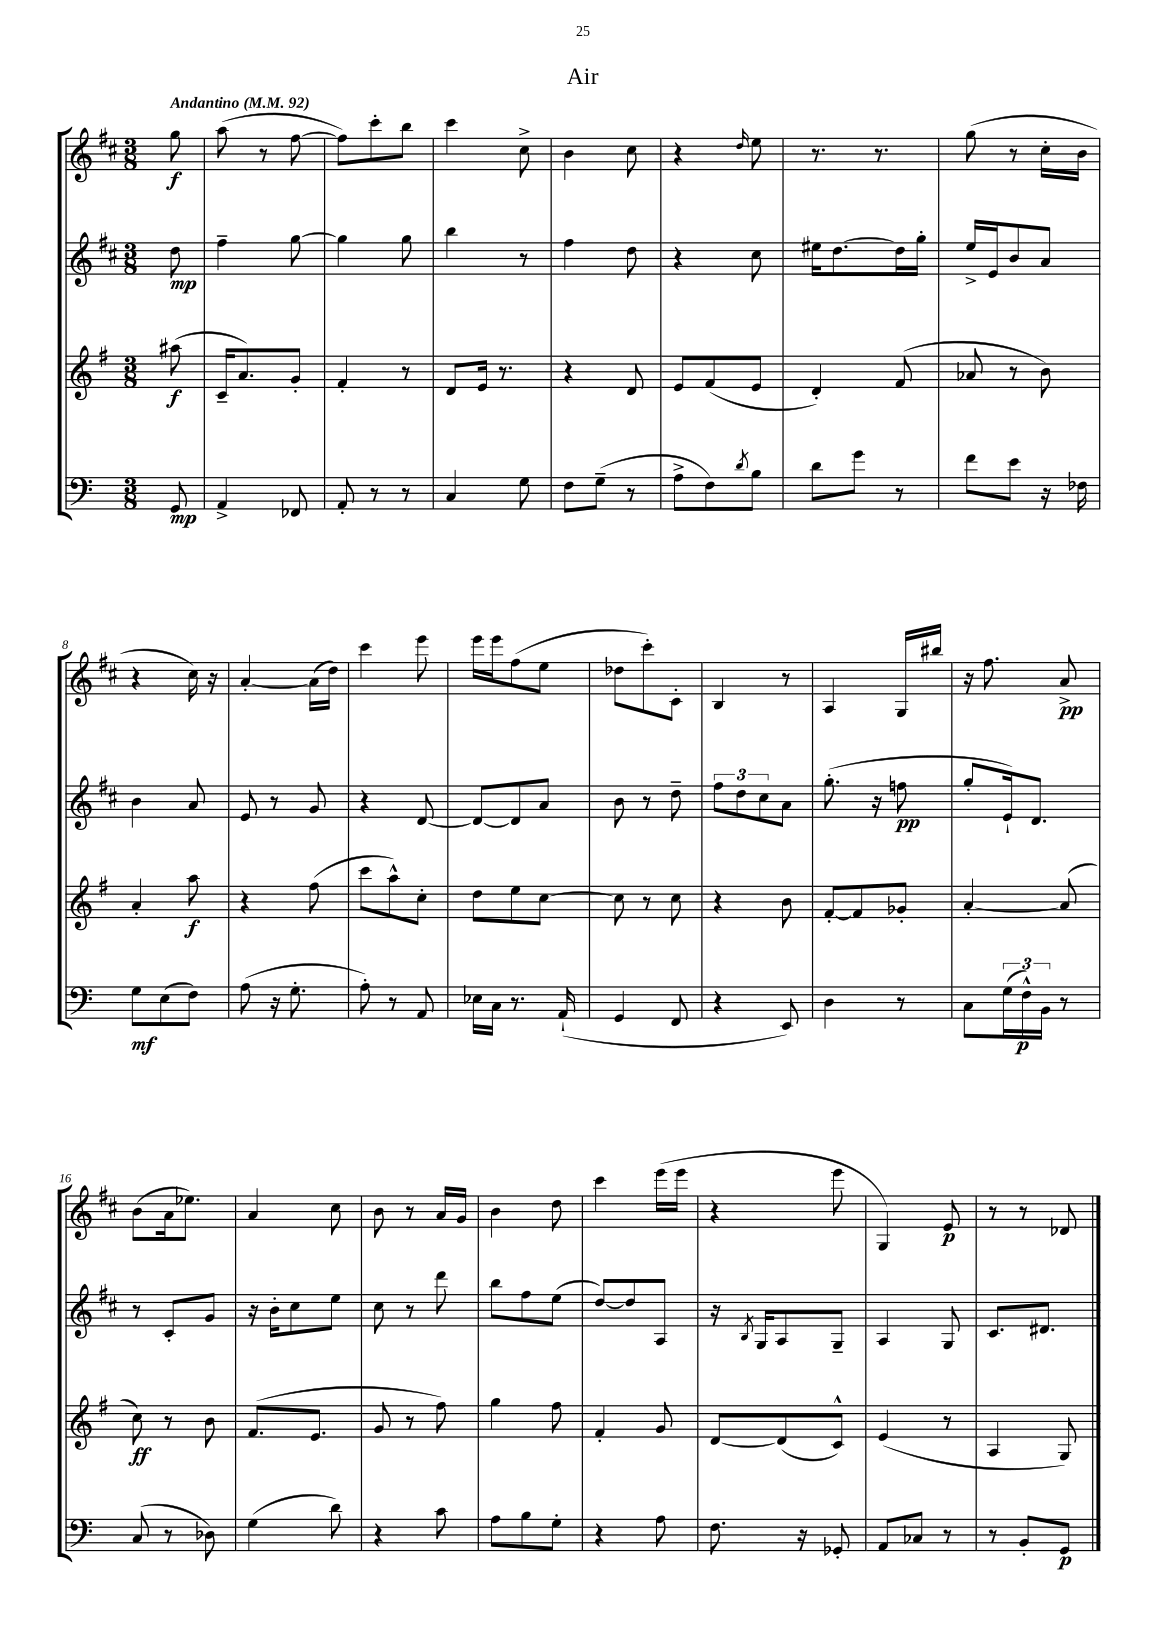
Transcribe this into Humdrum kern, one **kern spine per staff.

**kern	**kern	**kern	**kern
*staff4	*staff3	*staff2	*staff1
*clefF4	*clefG2	*clefG2	*clefG2
*k[]	*k[f#]	*k[f#c#]	*k[f#c#]
*M3/8	*M3/8	*M3/8	*M3/8
*MM92	*MM92	*MM92	*MM92
8GG/	(8aa#\	8dd\	8gg\
=	=	=	=
4AA^/	16c~/LK	4ff#~\	(8aa\
.	8.a/)	.	.
.	.	.	8r
8FF-/	8g'/J	[8gg\	[8ff#\
=	=	=	=
8AA'/	4f#'/	4gg\]	8ff#\]L)
8r	.	.	8ccc#'\
8r	8r	8gg\	8bb\J
=	=	=	=
4C/	8d/L	4bb\	4ccc#\
.	16e/Jk	.	.
.	8.r	.	.
8G\	.	8r	8cc#^\
=	=	=	=
8F\L	4r	4ff#\	4b\
(8G~\J	.	.	.
8r	8d/	8dd\	8cc#\
=	=	=	=
8A^\L	8e/L	4r	4r
8F\)	(8f#/	.	.
8qd/	.	.	16qqdd/
8B\J	8e/J	8cc#\	8ee\
=	=	=	=
8d\L	4d'/)	16ee#\LK	8.r
.	.	[8.dd\	.
8g\J	.	.	.
.	.	.	8.r
8r	(8f#/	16dd\]L	.
.	.	16gg'\JJ	.
=	=	=	=
8f\L	8a-/	16ee^/LL	(8gg\
.	.	16e/J	.
8e\J	8r	8b/	8r
16r	8b\)	8a/J	16cc#'\LL
16F-\	.	.	16b\JJ
=	=	=	=
8G\L	4a'/	4b\	4r
(8E\	.	.	.
8F\J)	8aa\	8a/	16cc#\)
.	.	.	16r
=	=	=	=
(8A\	4r	8e/	[4a'/
16r	.	8r	.
8.G'\	.	.	.
.	(8ff#\	8g/	(16a\]LL
.	.	.	16dd\JJ)
=	=	=	=
8A'\)	8ccc\L	4r	4ccc#\
8r	8aa^^\)	.	.
8AA/	8cc'\J	[8d/	8eee\
=	=	=	=
16E-\LL	8dd\L	8d/_L	16eee\LL
16C\JJ	.	.	16eee\J
8.r	8ee\	8d/]	(8ff#\
.	[8cc\J	8a/J	8ee\J
(16AA`/	.	.	.
=	=	=	=
4GG/	8cc\]	8b\	8dd-\L
.	8r	8r	8ccc#'\)
8FF/	8cc\	8dd~\	8c#'\J
=	=	=	=
4r	4r	12ff#\L	4B/
.	.	12dd\	.
.	.	12cc#\	.
8EE/)	8b\	8a\J	8r
=	=	=	=
4D\	[8f#'/L	(8.gg'\	4A/
.	8f#/]	.	.
.	.	16r	.
8r	8g-'/J	8ff\	16G/LL
.	.	.	16bb#/JJ
=	=	=	=
8C\L	[4a'/	8gg'/L	16r
.	.	.	8.ff#\
(24G\L	.	16e`/k)	.
24F^^\)	.	.	.
.	.	8.d/J	.
24BB\JJ	.	.	.
8r	(8a/]	.	8a^/
=	=	=	=
(8C/	8cc\)	8r	(8b\L
8r	8r	8c#'/L	16a\k
.	.	.	8.ee-\J)
8D-\)	8b\	8g/J	.
=	=	=	=
(4G\	(8.f#/L	16r	4a/
.	.	16b'\LK	.
.	.	8cc#\	.
.	8.e/J	.	.
8d\)	.	8ee\J	8cc#\
=	=	=	=
4r	8g/	8cc#\	8b\
.	8r	8r	8r
8c\	8ff#\)	8ddd\	16a/LL
.	.	.	16g/JJ
=	=	=	=
8A\L	4gg\	8bb\L	4b\
8B\	.	8ff#\	.
8G'\J	8ff#\	(8ee\J	8dd\
=	=	=	=
4r	4f#'/	[8dd/L)	4ccc#\
.	.	8dd/]	.
8A\	8g/	8A/J	(16eee\LL
.	.	.	16eee\JJ
=	=	=	=
8.F\	[8d/L	16r	4r
.	.	8qB/	.
.	.	16G/LK	.
.	(8d/]	8A/	.
16r	.	.	.
8GG-'/	8c^^/J)	8G~/J	8eee\
=	=	=	=
8AA/L	(4e/	4A/	4G/)
8C-/J	.	.	.
8r	8r	8G/	8e/
=	=	=	=
8r	4A/	8.c#/L	8r
8BB'/L	.	.	8r
.	.	8.d#/J	.
8GG/J	8G/)	.	8d-/
==	==	==	==
*-	*-	*-	*-
